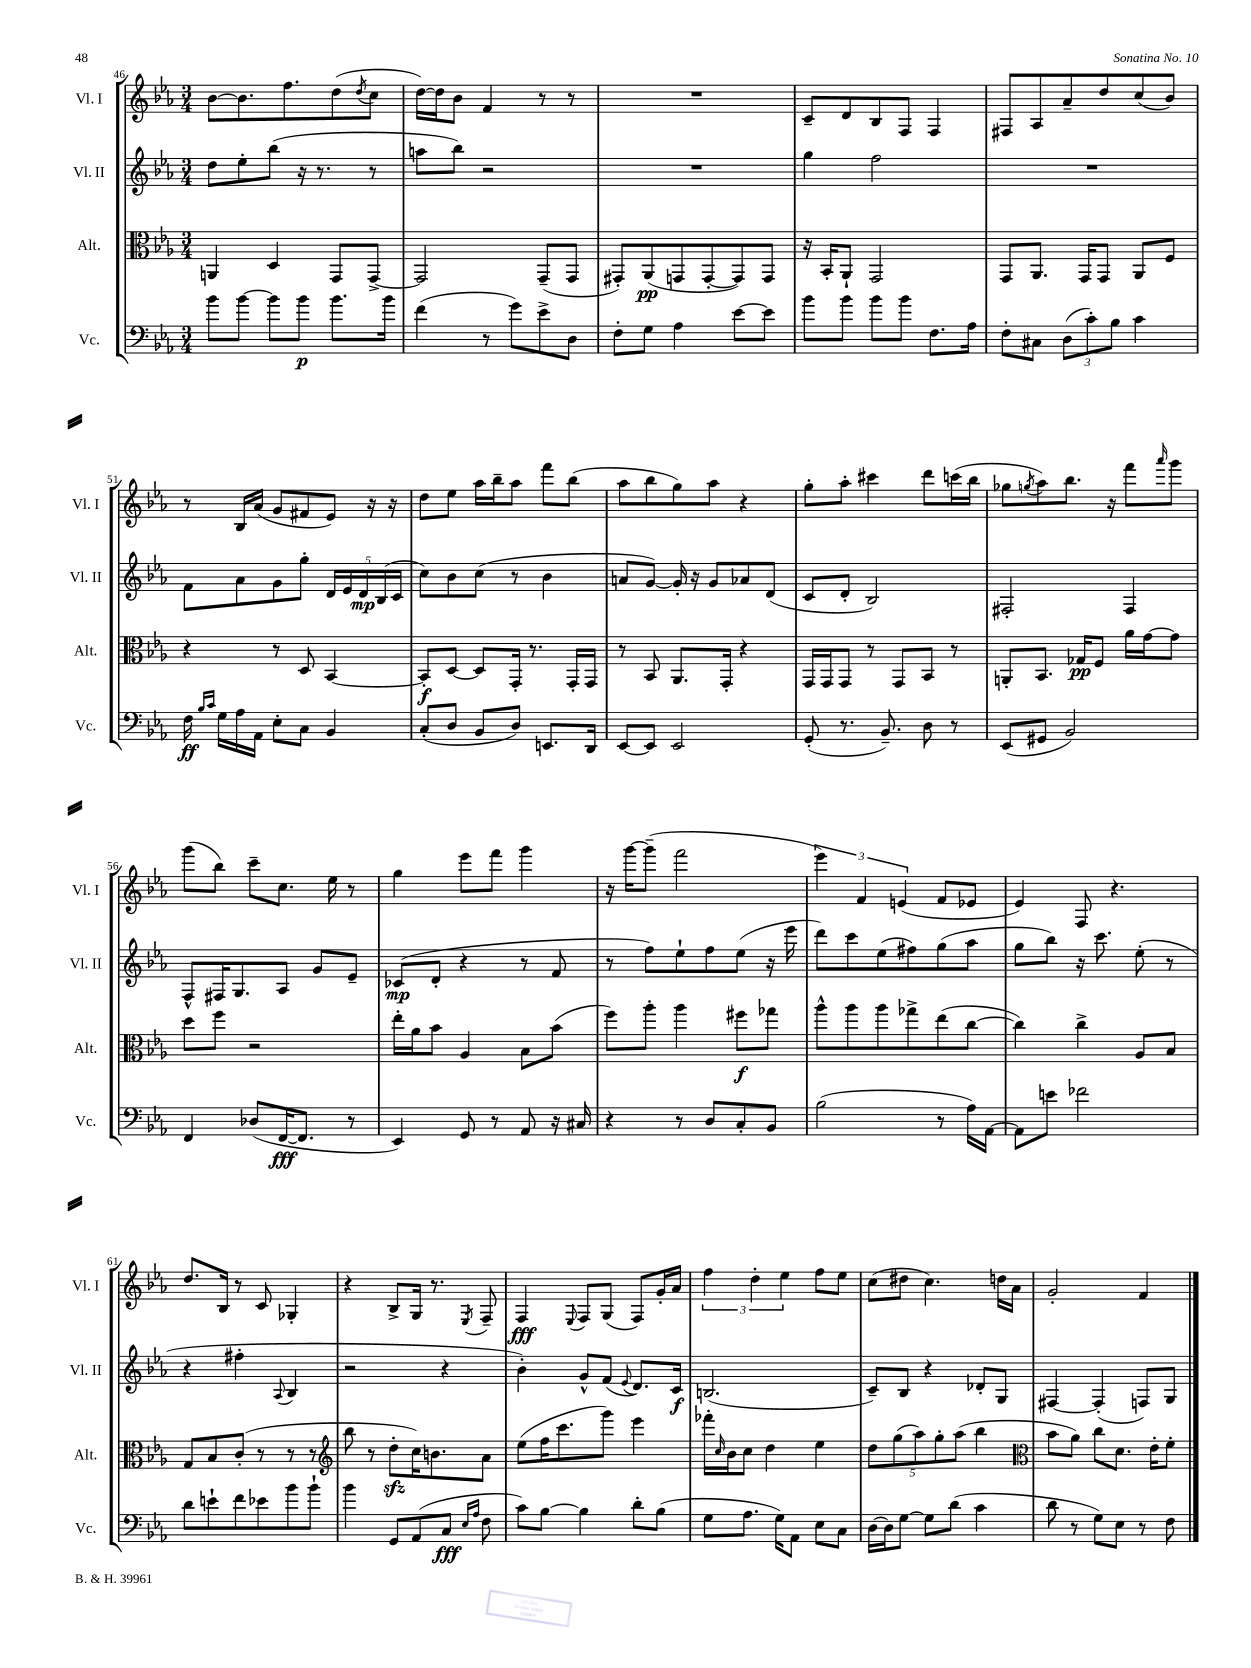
<<
\new StaffGroup <<
\new Staff = "s0" \with { instrumentName = "Vl. I" shortInstrumentName = "Vl. I" } {
    \clef treble \key ees \major \numericTimeSignature \time 3/4
    bes'8~ bes'8. f''8. d''8( \acciaccatura { d''8 } c''8 |
    d''16~) d''16 bes'8 f'4 r8 r8 |
    R2. |
    c'8-- d'8 bes8 f8 f4 |
    fis8 aes8 aes'8-- d''8 c''8( bes'8) |
    r8 bes16 aes'16( g'8 fis'8 ees'8) r16 r16 |
    d''8 ees''8 aes''16 bes''16-- aes''8 f'''8 bes''8( |
    aes''8 bes''8 g''8) aes''8 r4 |
    g''8-. aes''8-. cis'''4 d'''8 c'''16( bes''16 |
    ges''8 \acciaccatura { g''8 } aes''8) bes''8. r16 f'''8 \grace { aes'''16 } g'''8 |
    g'''8( bes''8) c'''8-- c''8. ees''16 r8 |
    g''4 ees'''8 f'''8 g'''4 |
    r16 g'''16~ g'''8--( f'''2 |
    \tuplet 3/2 { ees'''4) f'4 e'4( } f'8 ees'8 |
    ees'4) f8 r4. |
    d''8. bes16 r8 c'8 ges4-. |
    r4 bes8-> g16 r8. \acciaccatura { ees8 } f8-- |
    f4\fff \appoggiatura { ees8 } f8 g8( f8) g'16-. aes'16 |
    \tuplet 3/2 { f''4 d''4-. ees''4 } f''8 ees''8 |
    c''8( dis''8 c''4.) d''16 aes'16 |
    g'2-. f'4 \bar "|." |
}
\new Staff = "s1" \with { instrumentName = "Vl. II" shortInstrumentName = "Vl. II" } {
    \clef treble \key ees \major \numericTimeSignature \time 3/4
    d''8 ees''8-. bes''8( r16 r8. r8 |
    a''8 bes''8) r2 |
    R2. |
    g''4 f''2 |
    R2. |
    f'8 aes'8 g'8 g''8-. \tuplet 5/4 { d'16 ees'16 d'16\mp bes16( c'16 } |
    c''8) bes'8 c''8( r8 bes'4 |
    a'8 g'8~) g'16-. r16 g'8 aes'8 d'8( |
    c'8 d'8-. bes2) |
    fis2-. fis4 |
    f8-^ fis16 g8. aes8 g'8 ees'8-- |
    ces'8\mp( d'8-. r4 r8 f'8 |
    r8 f''8) ees''8-! f''8 ees''8( r16 ees'''16 |
    d'''8) c'''8 ees''8( fis''8) g''8( aes''8 |
    g''8 bes''8) r16 c'''8. ees''8-.( r8 |
    r4 fis''4-. \appoggiatura { aes8 } bes4 |
    r2 r4 |
    bes'4-.) g'8-^ f'8( \appoggiatura { ees'8 } d'8.) c'16\f |
    b2.( |
    c'8--) bes8 r4 des'8-. g8 |
    fis4~ fis4-.( f8) g8 \bar "|." |
}
\new Staff = "s2" \with { instrumentName = "Alt." shortInstrumentName = "Alt." } {
    \clef alto \key ees \major \numericTimeSignature \time 3/4
    a,4 d4 g,8 g,8~-> |
    g,2 g,8--( g,8 |
    gis,8-.) aes,8\pp( g,8 g,8~-. g,8) g,8 |
    r16 bes,16-. aes,8-! g,2 |
    g,8 aes,8. g,16 g,8 aes,8 f8 |
    r4 r8 d8 bes,4~ |
    bes,8-.\f d8~ d8 g,16-. r8. g,16-. g,16 |
    r8 bes,8 aes,8. g,16-. r4 |
    g,16 g,16 g,8 r8 g,8 bes,8 r8 |
    a,8-. bes,8. ges16\pp f8 aes'16 g'16~ g'8 |
    d''8 f''8 r2 |
    ees''16-. aes'16 bes'8 aes4 bes8 bes'8( |
    f''8) aes''8-. aes''4 fis''8\f ges''8 |
    aes''8-^ aes''8 aes''8 ges''8-> ees''8( c''8~ |
    c''4) c''4-> aes8 bes8 |
    g8 bes8 c'8-.( r8 r8 r8 |
    \clef treble bes''8 r8 d''8-.\sfz c''16) b'8. aes'8 |
    ees''8( f''16 c'''8. g'''8) ees'''4 |
    fes'''16-. \grace { c''16 } bes'16 c''8 d''4 ees''4 |
    \tuplet 5/4 { d''8 g''8( aes''8) g''8-. aes''8( } bes''4 |
    \clef alto bes'8 aes'8) c''8 d'8. ees'16-. f'8-. \bar "|." |
}
\new Staff = "s3" \with { instrumentName = "Vc." shortInstrumentName = "Vc." } {
    \clef bass \key ees \major \numericTimeSignature \time 3/4
    bes'8 bes'8~ bes'8 bes'8\p bes'8. bes'16 |
    f'4( r8 g'8) ees'8-> d8 |
    f8-. g8 aes4 ees'8~ ees'8 |
    bes'8 bes'8 bes'8 bes'8 f8. aes16 |
    f8-. cis8 \tuplet 3/2 { d8( c'8-.) bes8 } c'4 |
    f16\ff \grace { bes16 c'16 } g16 aes16 aes,16 ees8-. c8 bes,4 |
    c8-.( d8 bes,8 d8) e,8. d,16 |
    ees,8~ ees,8 ees,2 |
    g,8-.( r8. bes,8.--) d8 r8 |
    ees,8( gis,8 bes,2) |
    f,4 des8( f,16~\fff f,8. r8 |
    ees,4) g,8 r8 aes,8 r16 cis16 |
    r4 r8 d8 c8-. bes,8 |
    bes2( r8 aes16) aes,16~ |
    aes,8 e'8 fes'2 |
    d'8 e'8-! f'8 ees'8 bes'8 bes'8-! |
    bes'4 g,8 aes,8( c8\fff \grace { ees16 aes16 } f8 |
    c'8) bes8~ bes4 d'8-. bes8( |
    g8 aes8. g16) aes,8 ees8 c8 |
    d16~ d16 g8~ g8 d'8( c'4 |
    d'8 r8 g8) ees8 r8 f8 \bar "|." |
}
>>
>>
\layout { \context { \Score currentBarNumber = #46 } }
